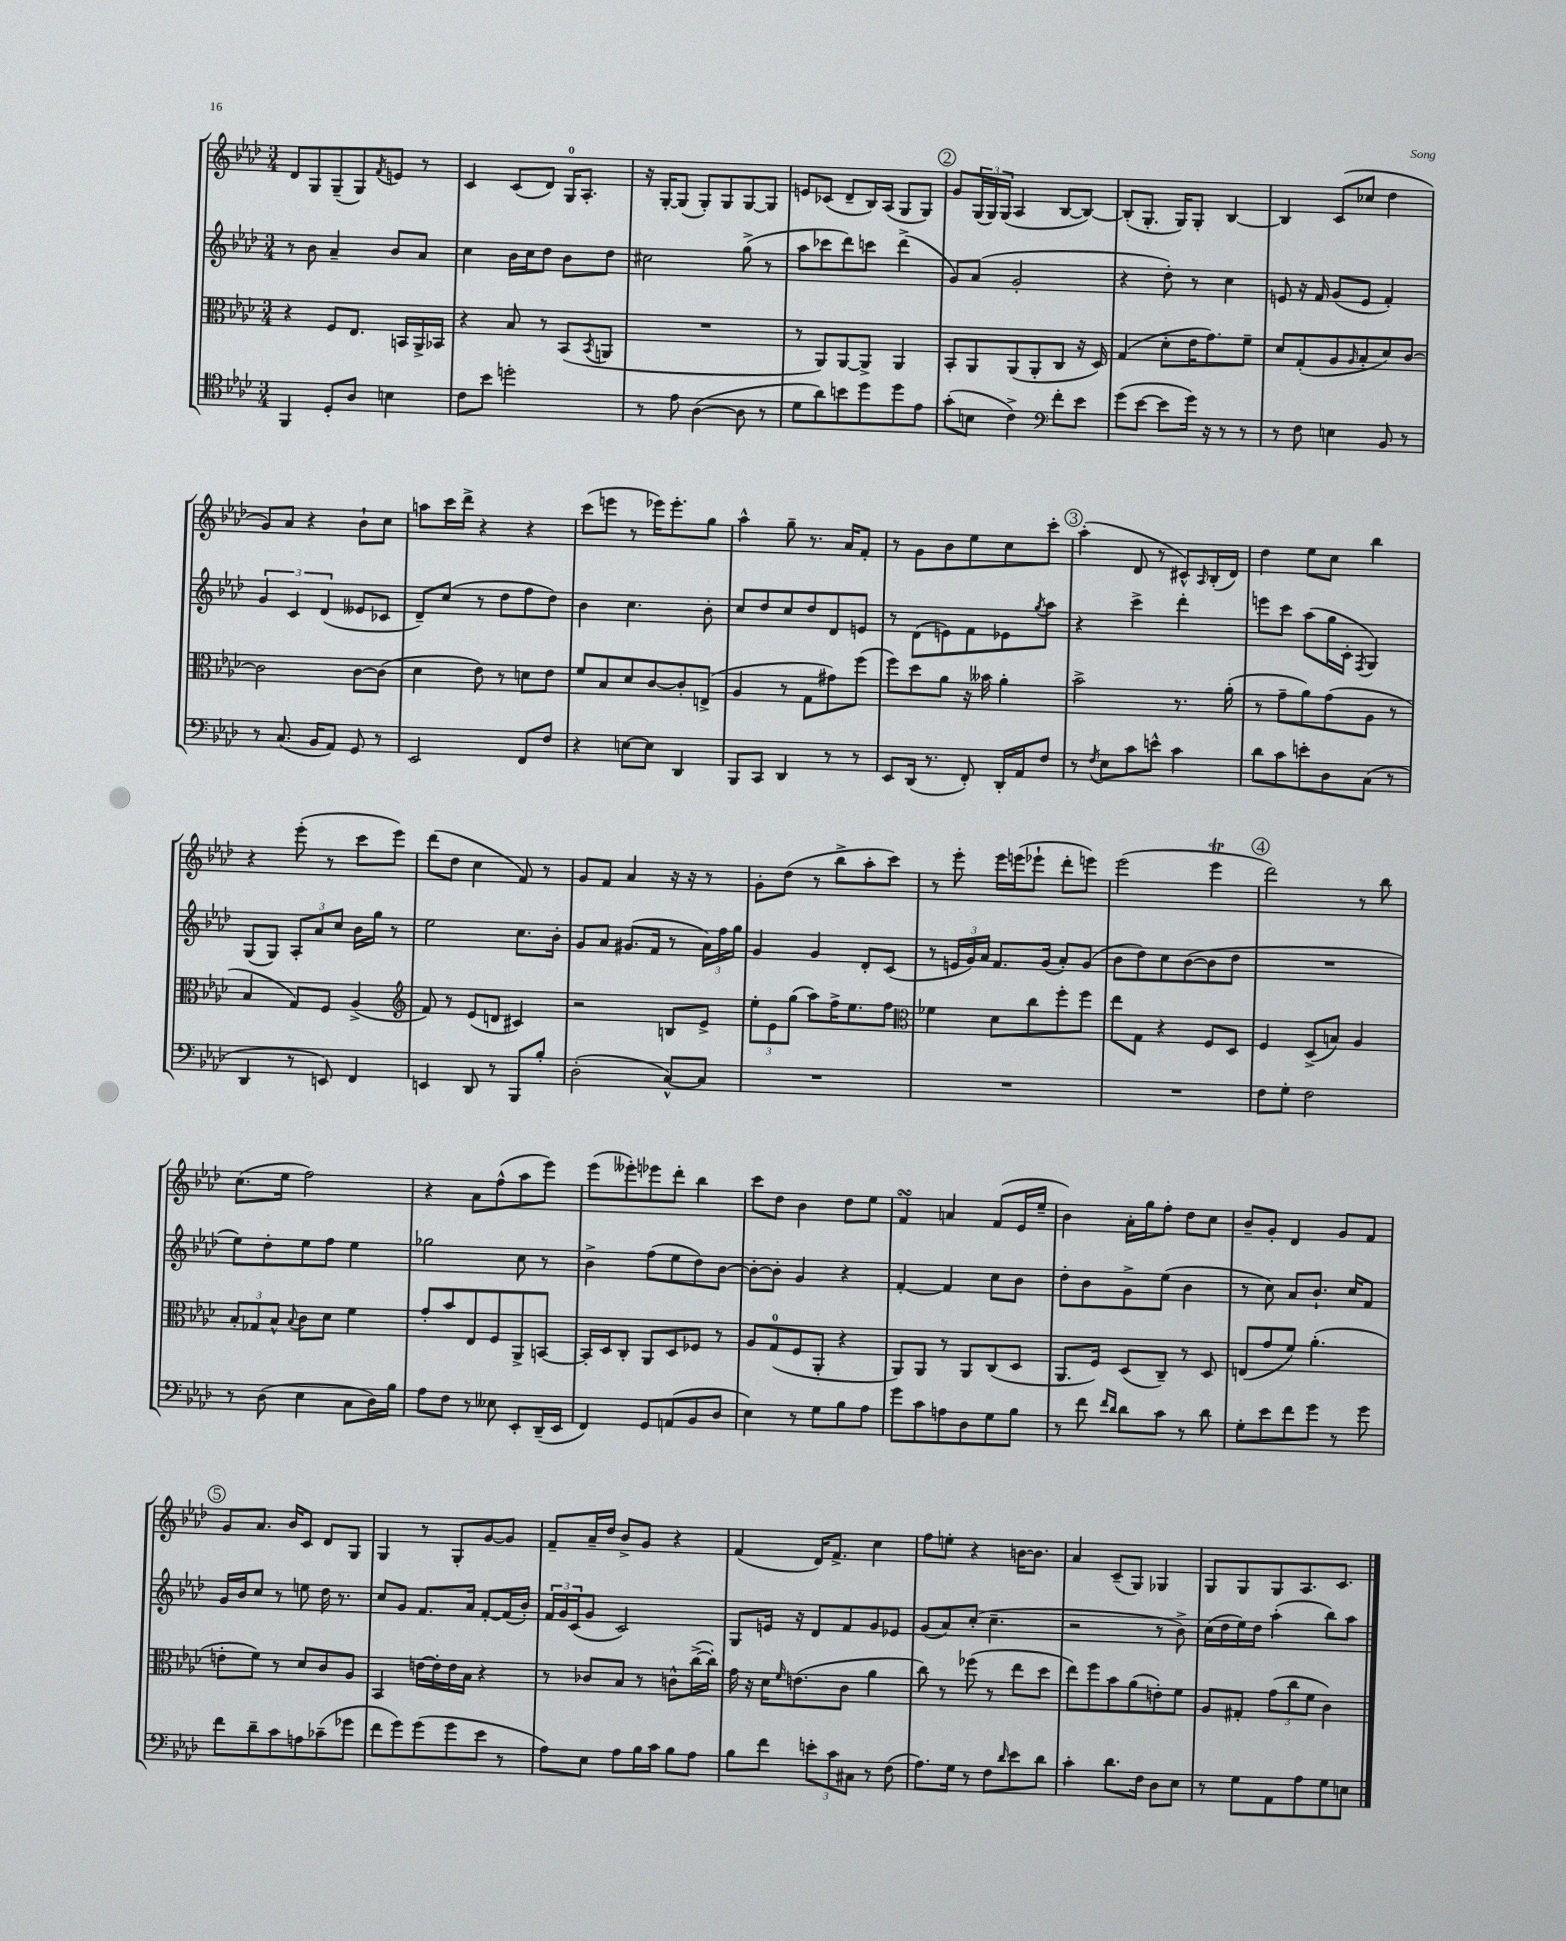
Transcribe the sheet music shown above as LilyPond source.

<<
\new StaffGroup <<
\new Staff = "s0" {
    \clef treble \key aes \major \numericTimeSignature \time 3/4
    des'8 g8 g8--( g8) \acciaccatura { f'8 } e'8 r8 |
    c'4 c'8( des'8) g16-0 aes8.-. |
    r16 g16~-. g8( g8-.) g8 g8~ g8 |
    e'8 ces'8( des'8-- bes16) aes16( g8 g8) |
    \mark \markup { \circle "2" } g'8 \tuplet 3/2 { g16( g16) g16( } aes4 bes8~ bes8~) |
    bes8-.( g8.-. g16) g8-. bes4~ |
    bes4 c'8( ces''8 des''4 |
    g'8) aes'8 r4 bes'8-! c''8 |
    a''8 c'''16 des'''16-> r4 r4 |
    c'''8( e'''8 r8 ees'''16) ees'''8.-. g''8 |
    aes''4-^ g''8-- r8. aes'16 f'8-. |
    r8 g'8 bes'8 ees''8 c''8 c'''8-. |
    \mark \markup { \circle "3" } aes''4-.( des'8 r8 cis'8-^) \grace { aes16 } bes16-.( des'16) |
    des''4 ees''8 c''8 bes''4 |
    r4 ees'''8-.( r8 c'''8 ees'''8) |
    des'''8( des''8 c''4 f'8) r8 |
    g'8 f'8 aes'4 r16 r16 r8 |
    g'8-. des''8( r8 bes''8-> aes''8-. c'''8) |
    r8 ees'''8-. ees'''16 e'''16( ees'''8-! des'''8-. e'''8) |
    ees'''2( ees'''4\trill |
    \mark \markup { \circle "4" } des'''2) r8 bes''8 |
    c''8.( ees''16 f''2) |
    r4 aes'8 f''8-^( aes''8 ees'''8) |
    ees'''8( eeses'''8-.) ees'''8 des'''8-. bes''4 |
    c'''8 des''8 bes'4 des''8 ees''8 |
    f'4\turn a'4 f'8( ees'16 ees''16-- |
    bes'4) aes'16-. g''16 f''8-. des''8 c''8 |
    bes'8-- g'8-. des'4 g'8 f'8 |
    \mark \markup { \circle "5" } g'8 aes'8. bes'16 c'8 des'8 g8 |
    g4 r8 g8-. g'8~ g'8 |
    f'8-- aes'16-- des''16 bes'8-> g'8 r4 |
    f'4( des'16) f'8.-> c''4 |
    f''8 e''8-. r4 b'16~ b'8. |
    aes'4 c'8--( g8) ges4 |
    g8 g8 g8 aes8. c'8. \bar "|." |
}
\new Staff = "s1" {
    \clef treble \key aes \major \numericTimeSignature \time 3/4
    r8 bes'8 aes'4-- bes'8 aes'8 |
    c''4 bes'16 c''16 des''8 bes'8 des''8 |
    cis''2 g''8->( r8 |
    aes''8 ces'''8 des'''8) c'''8 des'''4->( |
    \mark \markup { \circle "2" } g'8) aes'8( g'2-. |
    r4 des''8-.) r8 c''4 |
    e'8 r16 f'16 g'8( e'8 f'4-.) |
    \tuplet 3/2 { g'4 c'4 des'4( } eeses'8 ces'8 |
    des'8--) c''8( r8 des''8 f''8 des''8) |
    bes'4 c''4. bes'8-. |
    c''8 des''8 c''8 des''8 des'8 e'8 |
    r8 des'8( e'8) f'8 ees'8 \acciaccatura { g''8 } aes''8 |
    \mark \markup { \circle "3" } r4 c'''4-> des'''4-. |
    e'''8 c'''8 aes''8( g''16 c'16-. \acciaccatura { f8 } g4) |
    g8( g8) \tuplet 3/2 { aes8-. aes'8 c''8 } bes'16 g''16 r8 |
    ees''2 c''8. bes'16-. |
    g'8 aes'8 gis'8.( f'16 r8 \tuplet 3/2 { aes'16) f''16 g''16 } |
    g'4 g'4 des'8-. c'8( |
    r8 \tuplet 3/2 { e'16 g'16) aes'16 } f'8. g'16( aes'8-.) g'8( |
    bes'8 des''8) c''8 bes'8~( bes'8 des''8 |
    \mark \markup { \circle "4" } R2. |
    ees''8) des''8-. ees''8 f''8 ees''4 |
    ges''2 c''8 r8 |
    bes'4-> f''8( ees''8 des''8) bes'8~ |
    bes'8~-. bes'8-. g'4 r4 |
    f'4~-. f'4 c''8 bes'8 |
    des''8-. bes'8 g'8-> ees''8( bes'4 |
    r8 c''8) aes'8 bes'8.-! c''16 f'8 |
    \mark \markup { \circle "5" } g'16 bes'16 c''8 r8 e''8 des''16 r8. |
    c''8 g'8 f'8. aes'16 f'8~-. f'16( bes'16-.) |
    \tuplet 3/2 { f'16 g'16 c'16( } g'8 c'2) |
    g8 e'16 r16 des'8 f'8 g'8 ees'8 |
    g'8( aes'8) c''8-.( c''4.-- |
    r2 r8 bes'8->) |
    c''16( des''16 ees''16) des''16 aes''4-.( bes''8) aes''8 \bar "|." |
}
\new Staff = "s2" {
    \clef alto \key aes \major \numericTimeSignature \time 3/4
    r4 f8 ees8. b,16 aes,16-> bes,16 |
    r4 bes8 r8 bes,8( \acciaccatura { bes,8 } a,8 |
    R2. |
    r8 aes,8) aes,8~ aes,8-> aes,4 |
    \mark \markup { \circle "2" } bes,8-. aes,8 aes,8( aes,8-. c8 r16 des16) |
    g4( des'8-. ees'16 g'8.) f'8-- |
    des'8 g8-.( aes8 \grace { aes16 } bes8-. des'8) c'8~ |
    c'2 c'8~ c'8( |
    des'4 ees'8) r8 d'8 ees'8 |
    f'8 bes8 des'8 c'8~ c'8-. e8->( |
    aes4 r8 g8 gis'8) f''8( |
    f''8) des''8 aes'8 r16 beses'16 aes'4-. |
    \mark \markup { \circle "3" } bes'2-> r8. aes'16-.( |
    r8 g'8-- aes'8) g'8( aes8 r8 |
    bes4 g8) f8 aes4->( |
    \clef treble f'8) r8 ees'8( d'8 cis'4) |
    r2 b8 ees'8-> |
    \tuplet 3/2 { ees''8-. ees'8 g''8( } aes''8) f''16-> ees''8. f''8 |
    \clef alto fes'4 des'8 c''8 f''8-. f''8 |
    ees''8 g8 r4 f8 des8 |
    \mark \markup { \circle "4" } f4 des8->( b8) aes4 |
    \tuplet 3/2 { bes8-. ges8 bes8-^ } \appoggiatura { bes8 } c'8 des'8 f'4 |
    g'8-. bes'8 ees8 f8 aes,8-> b,8~ |
    b,16-. des16 c8-. aes,8 des8 fes8 r8 |
    aes8 g8-0( f8 aes,8-. r4 |
    aes,8) aes,8 r8 aes,8 c8( des8 |
    aes,8. f16) des8( c8--) r8 des8 |
    e8( g'8 f'8) aes'4.-.( |
    \mark \markup { \circle "5" } e'8-. f'8) r8 des'8 c'8 aes8 |
    bes,4 e'16~ e'16-. e'16 bes16 r4 |
    r8 ces'8 bes8 r8 c'8-^ c''16~->( c''16-.) |
    g'16 r16 des'16 \grace { f'16 } e'8.( c'8 aes'4 |
    c''8) r8 fes''8( r8 ees''8 des''8 |
    ees''8) f''8 bes'8 aes'8( e'8-.) f'8 |
    aes8 gis8-. \tuplet 3/2 { g'8( c''8 f'8 } c'4) \bar "|." |
}
\new Staff = "s3" {
    \clef tenor \key aes \major \numericTimeSignature \time 3/4
    f,4 des8-. aes8 b4 |
    c'8 bes'8 d''2-. |
    r8 ees'8 aes4~( aes8 r8 |
    des'8 aes'8) b'8 des''8 des''8 ees'8 |
    \mark \markup { \circle "2" } g'8-.( b8 c'4->) \clef bass f'8-. ees'8 |
    g'8( ees'8~ ees'8 g'16) r16 r8 r8 |
    r8 f8 e4 bes,8 r8 |
    r8 c8.( bes,16 aes,8) g,8 r8 |
    ees,2 f,8 f8 |
    r4 e8~ e8 des,4 |
    bes,,8 c,8 des,4 r8 r8 |
    ees,8 des,16( r8. f,8-.) des,16-. aes,16 f8 |
    \mark \markup { \circle "3" } r8 \acciaccatura { f8 } ees8 c'8 e'8-^ c'4 |
    des'8 c'8 e'8-. des8 c8( r8 |
    des,4 r8 e,8) f,4 |
    e,4 des,8 r8 bes,,8 bes8-. |
    des2-.( c8~-^) c8 |
    R2. |
    R2. |
    R2. |
    \mark \markup { \circle "4" } f8 g8-. f2 |
    r8 des8( ees4 c8 des16) bes16 |
    aes8 f8 r8 eeses8 ees,8-. des,16--( ees,16 |
    f,4) g,8 a,8( bes,8 des8 |
    ees4) r8 g8 bes8 aes8 |
    g'8 c'8 a8 des8 g8 bes8 |
    r8 f'8 \grace { f'16 des'16 } des'8 c'8 r8 des'8 |
    g8-. ees'8 f'8 g'8 r8 g'8 |
    \mark \markup { \circle "5" } f'8 des'8-- c'8 a8 ces'8--( ges'8 |
    f'8 g'8) g'8( g'8 ees'8 r8 |
    aes8) ees8 aes8 bes16 c'16 bes8 aes8 |
    bes8 f'8 \tuplet 3/2 { e'8-. c'8 cis8 } r8 f8( |
    aes8.) g16 r8 f8 \grace { des'16 } ees'8 des'8 |
    c'4-. des'8. f16 des8 ees8 |
    r8 g8 aes,8 aes8 g8 e8 \bar "|." |
}
>>
>>
\layout { \context { \Score \remove "Bar_number_engraver" } }
